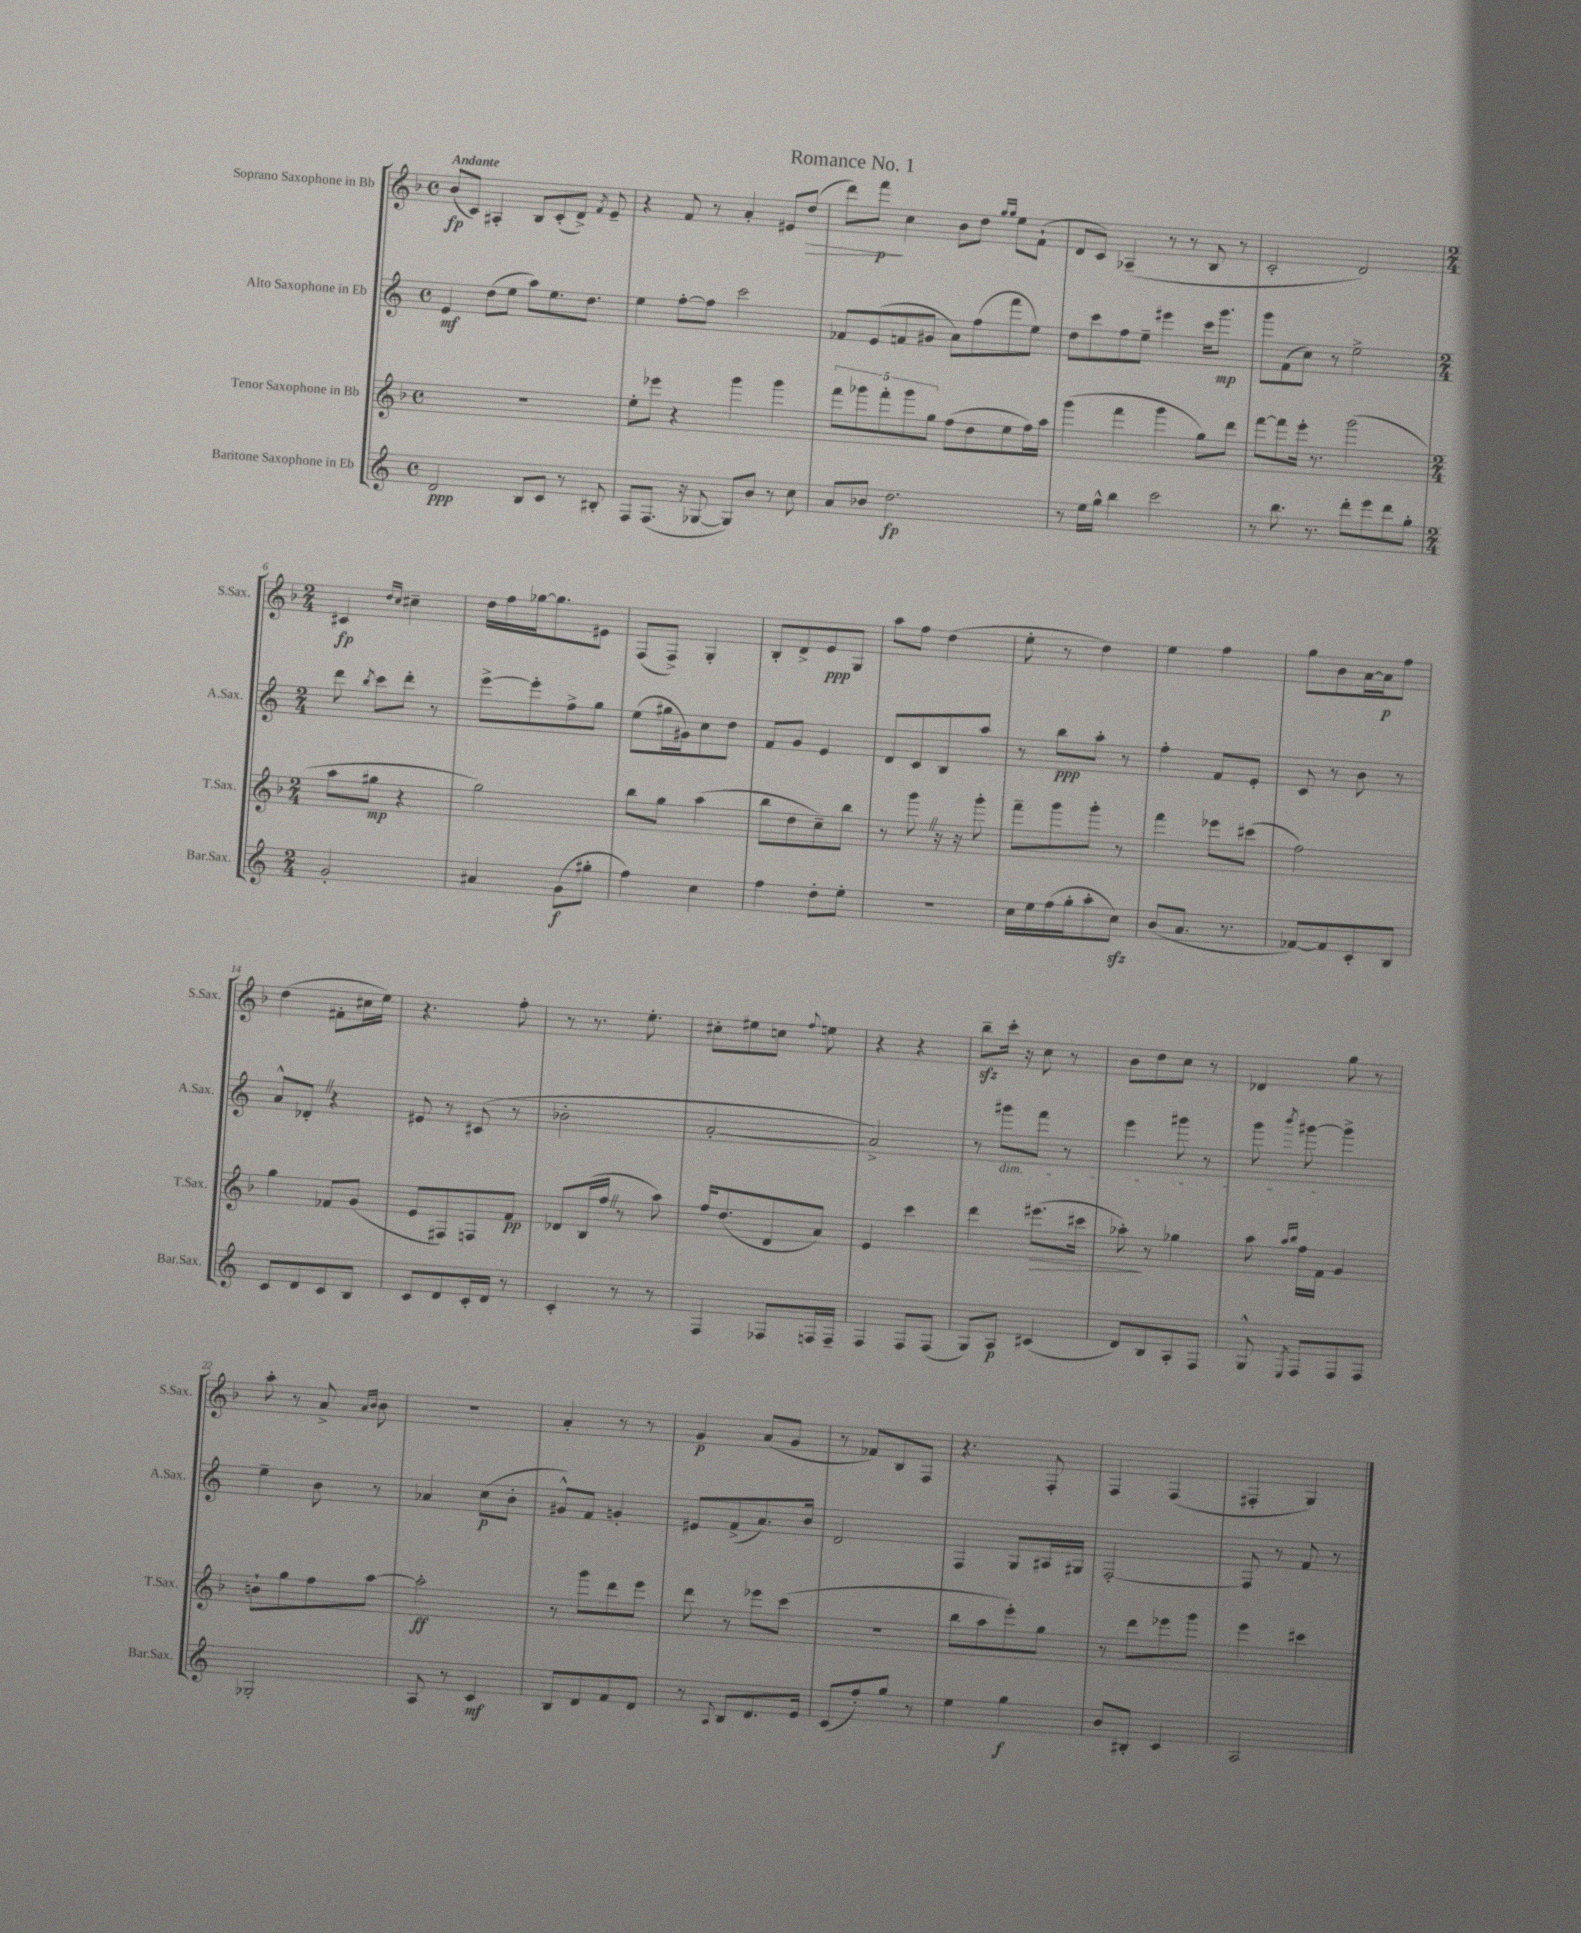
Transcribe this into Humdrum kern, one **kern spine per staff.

**kern	**kern	**kern	**kern
*staff4	*staff3	*staff2	*staff1
*clefG2	*clefG2	*clefG2	*clefG2
*k[]	*k[b-]	*k[]	*k[b-]
*M4/4	*M4/4	*M4/4	*M4/4
*met(c)	*met(c)	*met(c)	*met(c)
2d	1r	4e	(8b-
.	.	.	8c)
.	.	(8dd	4A#'
.	.	8ee	.
8B	.	8aa)	8B-
8c	.	8.ee	(8c'
8r	.	.	8d^)
.	.	8.dd	.
.	.	.	8qf
8B#'	.	.	8e~
=	=	=	=
8F	8ee'	4ee	4r
(8.F	8eee-	.	.
.	4r	[8ff'	8f
16r	.	.	.
[8G-	.	8ff]	8r
8G-])	4ggg	2ccc	4a'
8b	.	.	.
8r	4ggg	.	8e#
8cc	.	.	(8dd
=	=	=	=
8a	10fff	8f-	8ddd)
.	10ggg-	.	.
8b-	.	(8e	8fff
.	10fff'	.	.
2.dd	.	8f	4cc
.	10ggg-	.	.
.	.	8g#	.
.	10gg	.	.
.	(8ff	8a)	8b-
.	8dd	(8ff	8dd
.	.	.	16qqgg
.	.	.	16qqgg
.	8ee	8fff	8ee
.	16ff)	8ee)	(8f`
.	16aa	.	.
=	=	=	=
8r	(4ggg	8dd	8d
16ee	.	8ccc	8c)
16gg^^	.	.	.
4bb	4fff	8ff	(4A-~
.	.	8ee~	.
2ccc	4ggg	4eee#	8r
.	.	.	8r
.	8gg)	16ccc	8B-
.	.	8.ggg	.
.	8ddd	.	8r
=	=	=	=
8r	[8fff	8ggg	2c'
8.bb	8fff]	(8f	.
.	16eee'	8cc)	.
8.r	8.r	.	.
.	.	8r	.
8ddd'	(2ggg	2ee^	2d)
8eee	.	.	.
8ddd	.	.	.
8gg'	.	.	.
=	=	=	=
*M2/4	*M2/4	*M2/4	*M2/4
2g'	8aa	8ddd	4c#
.	.	8qbb	.
.	8gg#	8ccc	.
.	.	.	16qqdd
.	.	.	16qqcc
.	4r	8ddd'	4cc#~
.	.	8r	.
=	=	=	=
4a#	2gg)	[8eee^	16dd
.	.	.	16ff
.	.	8eee']	[16gg-
.	.	.	8.gg-]
(8g	.	8ff^	.
8gg#'	.	8gg	8e#
=	=	=	=
4ff)	8bb-	(8ee	(8F
.	8gg	16gg#	8F^)
.	.	16g#)	.
4cc	(4aa	8cc	4G'
.	.	8dd	.
=	=	=	=
4ff	8bb-	8f	8B-'
.	8dd	8g	8d^
8dd'	8cc~)	4e	8e
8ee'	8bb-	.	8G
=	=	=	=
2r	8r	8d	8aa
.	8ggg	8c	8ff
.	16r	8B	(4dd
.	16r	.	.
.	8ggg'	8aa	.
=	=	=	=
16cc	8fff~	8r	8ee'
16ee	.	.	.
(16ff	8ggg	8bb	8r
16gg'	.	.	.
8aa'	8ggg'	8aa'	4dd)
8cc)	8r	8r	.
=	=	=	=
(8b	4fff	4ff'	4ee
8.a	.	.	.
.	8eee-	8f	4ff
8.r	.	.	.
.	(8ccc#	8e'	.
=	=	=	=
[8f-)	2ff)	8c	8gg
8f-]	.	8r	8b-
8c'	.	8b	[16a
.	.	.	16a]
8B	.	8r	8ff
=	=	=	=
8c	4gg	8a^^	(4dd
8d	.	8d-'	.
8c	8f-	4r	8f#'
8B	(8g	.	16cc#
.	.	.	16ee)
=	=	=	=
8c	8e	8e#	4.r
8d	8F#)	8r	.
16c'	8F	(8c#	.
16d	.	.	.
8r	8f	8r	8ff'
=	=	=	=
4c'	8d-	2b-'	8r
.	(16B-	.	8.r
.	16ff	.	.
8r	8r	.	.
.	.	.	8.ee'
8r	8aa)	.	.
=	=	=	=
4F	16ff	[2a'	8cc#'
.	(8.dd	.	.
.	.	.	8ee#
8F-	8d	.	8cc
.	.	.	8qqff
16F	8a)	.	8ee
16F~	.	.	.
=	=	=	=
4F	4e	2a^])	4r
8F	4ccc	.	4r
(8F	.	.	.
=	=	=	=
8G)	4ddd	8r	8bb-~
8A	.	8ggg#	16ccc'
.	.	.	16r
(4c#	(8.eee#	8fff	8cc
.	.	8r	8r
.	16ccc#	.	.
=	=	=	=
8d)	8aa-')	4eee	8b-
8B	8r	.	8dd
8A'	4gg-	8ggg#	8cc
8F	.	8r	8r
=	=	=	=
8G^^	8aa	8ggg	4d-
.	16qqaa	.	.
8qE	16qqbb-	8qbbb	.
8F	16ff	[8ggg#	.
.	16f	.	.
8F	4g	4ggg#^]	8gg
8F	.	.	8r
=	=	=	=
2G-'	8b`	4ee~	8aa'
.	8gg	.	8r
.	8ff	8b	8a^
.	.	.	16qqa
.	.	.	16qqb-
.	[8aa	8r	8b-
=	=	=	=
8A	2aa']	4a-	2r
8r	.	.	.
4c	.	(8cc	.
.	.	8b'	.
=	=	=	=
8B	8r	8g#^^)	4a'
8d	8ggg	8f	.
8f	8ddd	4g'	8r
8d	8eee	.	8r
=	=	=	=
8r	8ddd	8e#	4g
8qqA	.	.	.
8B	8r	(8f^	.
8.d	8eee-	8.a)	(8a
.	(8ccc	.	8g
16e	.	16b	.
=	=	=	=
(8c	2r	2d	8r
8ff')	.	.	8f-)
8gg	.	.	8B-
8r	.	.	8F
=	=	=	=
4ee	8bb-	4F	4.r
.	8aa	.	.
4gg	8eee')	8G	.
.	8gg	16A#	8F'
.	.	16G#	.
=	=	=	=
8b	8r	[2F'	4F
8B#'	8ddd	.	.
4c	8eee-	.	(4F
.	8ggg	.	.
=	=	=	=
2A	4eee	8F]	4F#'
.	.	8r	.
.	4ccc#	8f	4G)
.	.	8r	.
==	==	==	==
*-	*-	*-	*-
